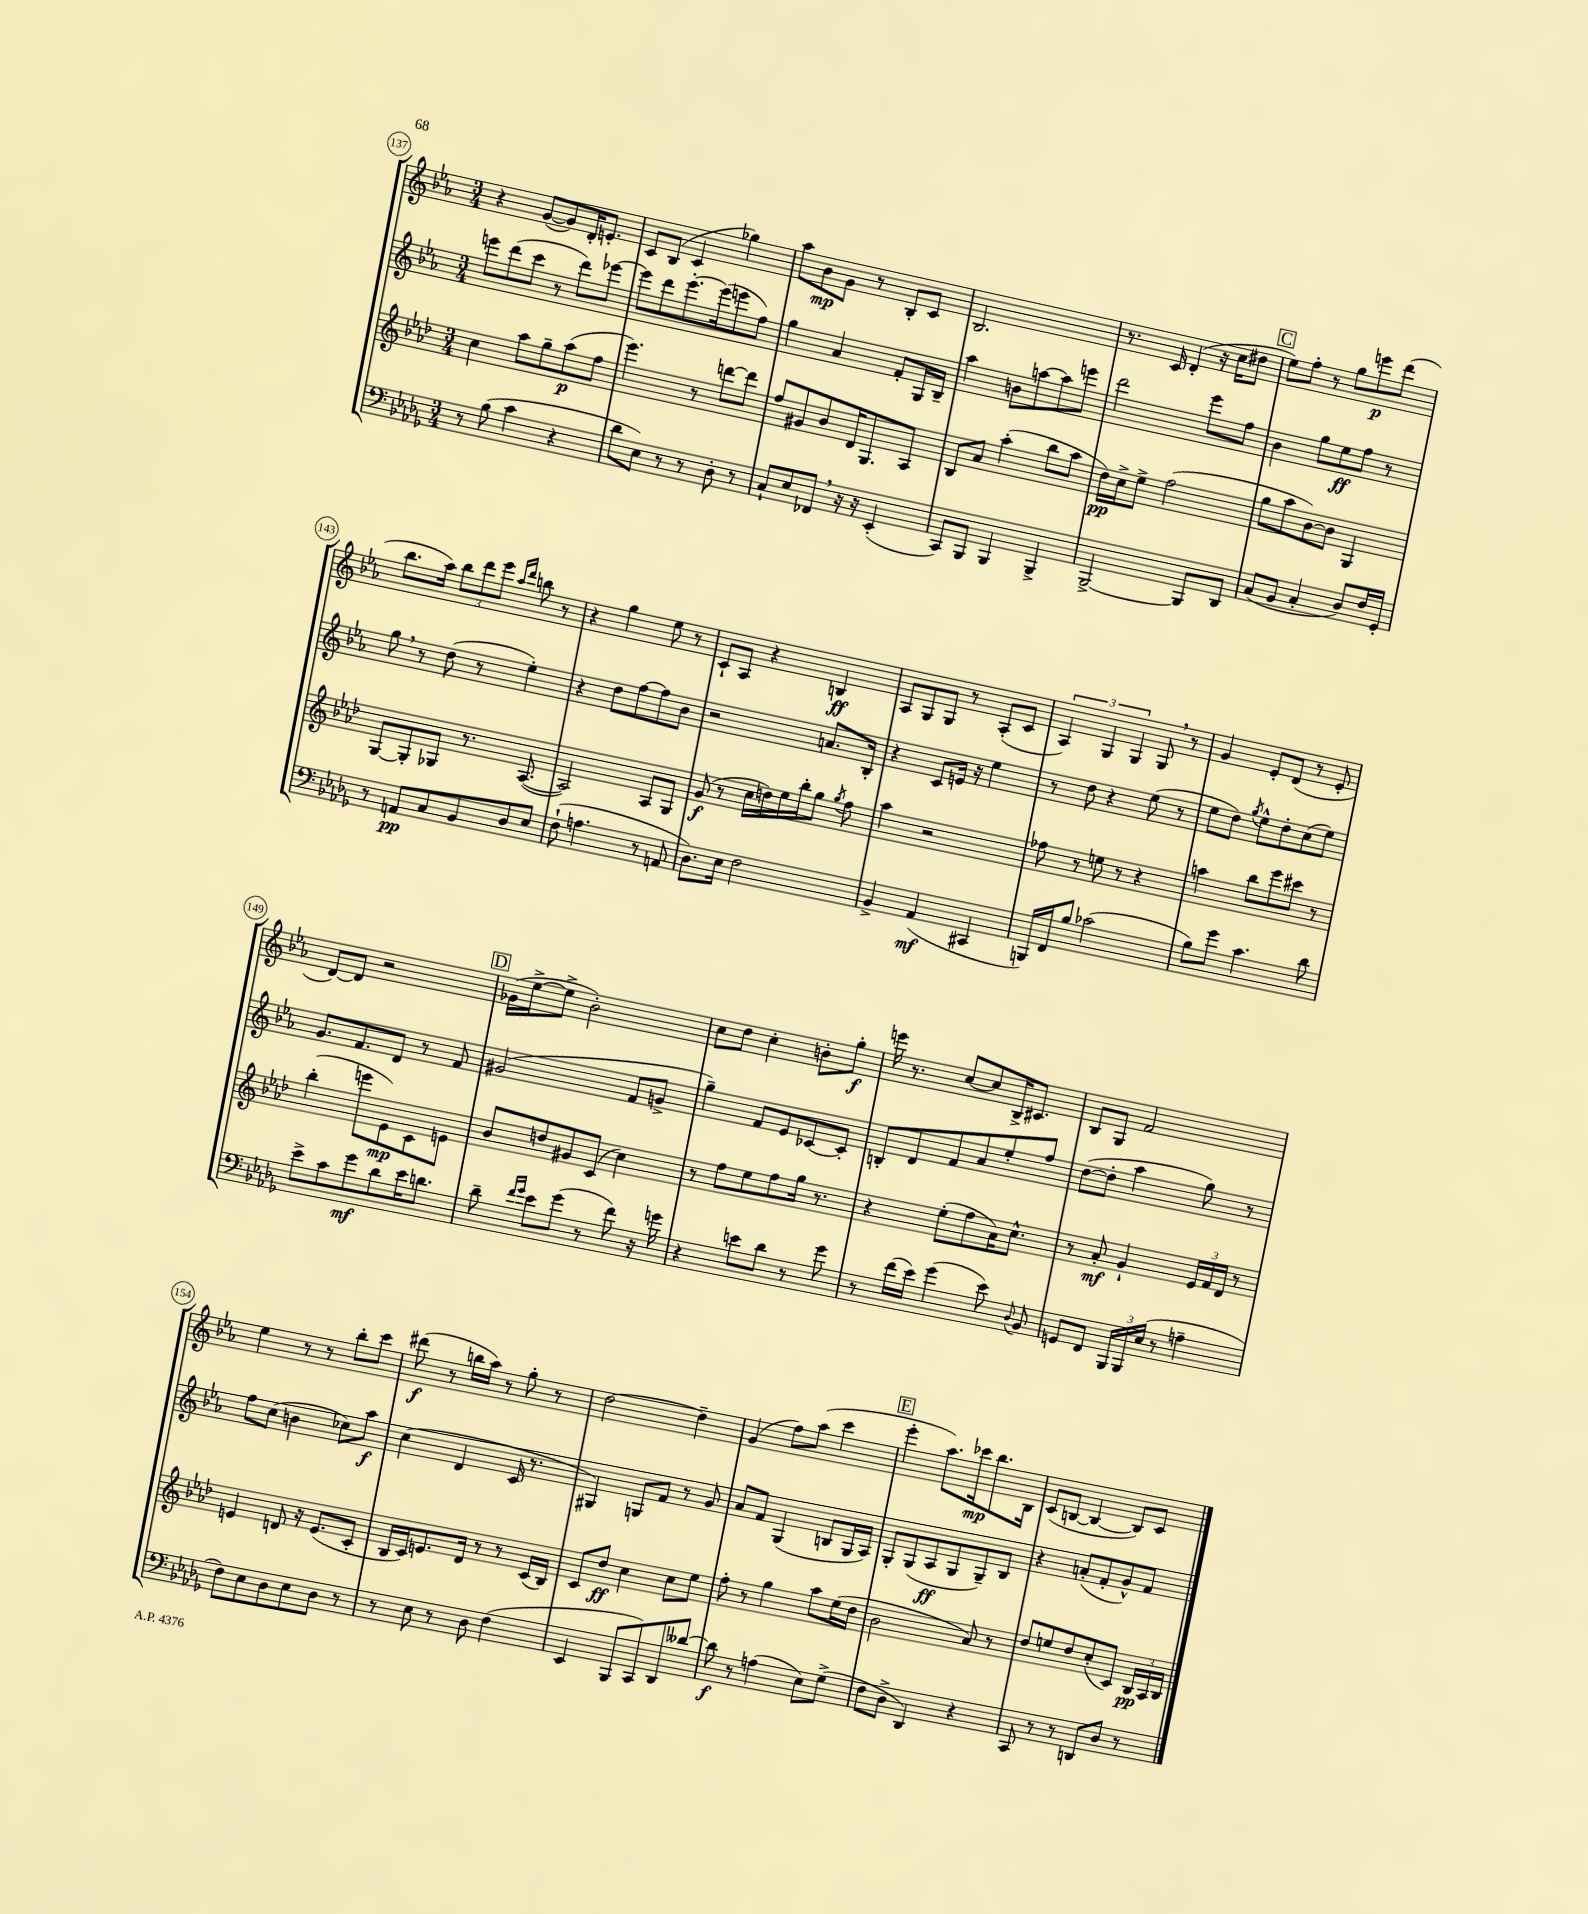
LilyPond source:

<<
\new StaffGroup <<
\new Staff = "s0" {
    \clef treble \key ees \major \numericTimeSignature \time 3/4
    \autoBeamOff r4 g'8[~( g'8) d'16-. e'8.]-. |
    c'8[ bes8]( c'4 ges''4) |
    aes''8[ bes'8\mp g'8] r8 bes8[-. c'8] |
    bes2. |
    r8. c'16 d'4-.( r16 c''16[ dis''8] |
    \mark \markup { \box "C" } ees''8[) f''8]-. r8 g''8[ e'''8\p d'''8]( |
    bes''8.[ aes''16]) \tuplet 3/2 { bes''8[ d'''8 ees'''8] } \grace { aes''16[ d'''16] } b''8 r8 |
    r4 g''4 ees''8 r8 |
    c'8[-! aes8] r4 b4\ff |
    aes8[ g8 g8] r8 aes8[-.( c'8] |
    \tuplet 3/2 { aes4) g4 g4 } g8 \breathe r8 |
    g'4 ees'8[-. d'8]( r8 ees'8-. |
    d'8[~) d'8] r2 |
    \mark \markup { \box "D" } ges'16[( ees''16~-> ees''8]-> bes'2-.) |
    c''8[ d''8] c''4-. b'8[-. g''8]-.\f |
    e'''16 r8. c''8[~ c''8 bes16-> cis'8.] |
    bes8[ g8] f'2 |
    ees''4 r8 r8 bes''8[-. c'''8] |
    dis'''8\f( r8 b''16[ aes''16]) r8 g''8-. r8 |
    d''2~ d''4-- |
    g'4( f''8[) aes''8]( c'''4 |
    \mark \markup { \box "E" } ees'''4-. aes''8.[) ces'''16\mp bes''8. bes16] |
    c'8[( b8]~ b4~ b8[) c'8] \bar "|." |
}
\new Staff = "s1" {
    \clef treble \key ees \major \numericTimeSignature \time 3/4
    \autoBeamOff e'''8[ d'''8( c'''8] r8 d'''8[) ees'''8]~ |
    ees'''8[ d'''8 ees'''8.~-. ees'''16( e'''8 f''8]) |
    g''4 aes'4 f'8[-. g16 bes16]-- |
    aes''4 b'8[ a''8~ a''8 e'''8] |
    d'''2 ees'''8[ f''8] |
    \mark \markup { \box "C" } bes'4 g''8[ ees''8\ff f''8] r8 |
    g''8 \breathe r8 d''8( r8 ees''4-.) |
    r4 d''8[ f''8~ f''8 bes'8] |
    r2 a'8.[ bes16]-. |
    r4 c'8[ e'16] r16 ees''4 |
    r8 d''8 r4 ees''8( r8 |
    ees''8[ d''8]) \acciaccatura { g''8 } ees''8[-^ d''8-. c''8( ees''8]) |
    g'8.[ f'8. d'8] r8 f'8 |
    \mark \markup { \box "D" } gis'2( f'8[ g'8]-> |
    g''4--) f'8[ ees'8 ces'8~ ces'8]-. |
    b8[-. d'8 f'8 aes'8 ees''8-. f''8] |
    d''8[~( d''8]-. aes''4 g''8) r8 |
    f''8[ c''8]( b'4 ces''8[) aes''8]\f |
    c''4( d'4 c'16 r8. |
    gis4) g8[ f'8] r8 g'8 |
    aes'8[ f'8] g4( b8[ g16 aes16]) |
    \mark \markup { \box "E" } g8[-. g8( aes8\ff g8 g8--) bes8] |
    r4 a'8[-.( f'8-. g'8-^) f'8] \bar "|." |
}
\new Staff = "s2" {
    \clef treble \key aes \major \numericTimeSignature \time 3/4
    \autoBeamOff c''4 aes''8[ g''8-- aes''8\p( f''8] |
    ees'''4.) r8 d'''8[~ d'''8] |
    f''8[ gis'8 bes'8 des'16 g8. aes8] |
    bes8[ aes'8] aes''4-.( bes''8[ aes''8] |
    des''16[\pp) c''16-> ees''8]-> f''2( |
    \mark \markup { \box "C" } g''8[ aes''8 bes'8~) bes'8] g4 |
    g8[~ g8-. ges8] r8. aes8.~( |
    aes2) aes8[ g8] |
    g'8\f( r8 c''16[ d''16) ees''16 bes''16-. g''8] \acciaccatura { g''8 } f''8 |
    aes''4 r2 |
    fes''8 r8 e''8 r8 r4 |
    a''4 bes''8[ ees'''8 cis'''8] r8 |
    bes''4-.( e'''8[ ees'8\mp) c'8 e'8] |
    \mark \markup { \box "D" } bes'8[ d''8 gis'8 c'8]( c''4) |
    r8 f''8[ ees''8 f''8 g''16] r8. |
    r4 ees''8[-.( f''8 aes'16) c''8.]-^ |
    r8 aes'8-.\mf g'4-! \tuplet 3/2 { ees'16[ f'16 des'16] } r8 |
    e'4 d'8 r16 e'8.[( c'8]-. |
    bes16[ c'16) e'8. des'16] r8 r8 c'16[( bes16]) |
    c'8[ des''8]\ff c''4 c''8[ ees''8] |
    f''8-. r8 g''4 aes''8[ ees''16( des''16] |
    \mark \markup { \box "E" } bes'2 aes'8) r8 |
    des''8[ e''8 des''8 c''8-.( c'8]) \tuplet 3/2 { bes16[\pp aes16 bes16] } \bar "|." |
}
\new Staff = "s3" {
    \clef bass \key des \major \numericTimeSignature \time 3/4
    \autoBeamOff r8 bes8( c'4 r4 |
    des'8[ ees8]) r8 r8 des8-. r8 |
    c8[-! ees8 fes,8] \breathe r16 r16 ees,4-.( |
    c,8[) bes,,8] bes,,4 bes,,4-> |
    bes,,2~-> bes,,8[ des,8] |
    \mark \markup { \box "C" } c8[( bes,8] c4-. des8[) f16 ges,16]-. |
    r8 a,8[\pp c8 bes,8 des8 ees8] |
    f8-!( a4. r8 a,8 |
    des8.[) ees16] f2 |
    bes,4-> aes,4\mf( cis,4 |
    b,,16[) f,16 bes8] ces'2( |
    bes8[) ges'8] c'4. des'8 |
    ees'8[-> c'8 ges'8\mf des'8 ees'16 d'8.] |
    \mark \markup { \box "D" } des'8-- \grace { f'16[ ges'16] } ees'8[ ges'8]( r8 f'8) r16 g'16 |
    r4 e'8[ des'8] r8 ges'8 |
    r8 f'16[( ees'16]) ges'4( ees'8) \appoggiatura { des8 } bes,8 |
    g,8[ f,8] \tuplet 3/2 { bes,,16[ bes,,16 ees16]( } r8 a4-- |
    f8[) ees8 des8 ees8 des8] r8 |
    r8 ees8 r8 des8 f4( |
    ees,4 bes,,8[ c,8) des,8 deses'8]~ |
    deses'8\f r8 a4( ees8[) ges8]->( |
    \mark \markup { \box "E" } f8[ des8]-> des,4) r4 |
    c,8 r8 r8 d,8[ des8] r8 \bar "|." |
}
>>
>>
\layout { \context { \Score currentBarNumber = #137 \override BarNumber.stencil = #(make-stencil-circler 0.1 0.3 ly:text-interface::print) } }
